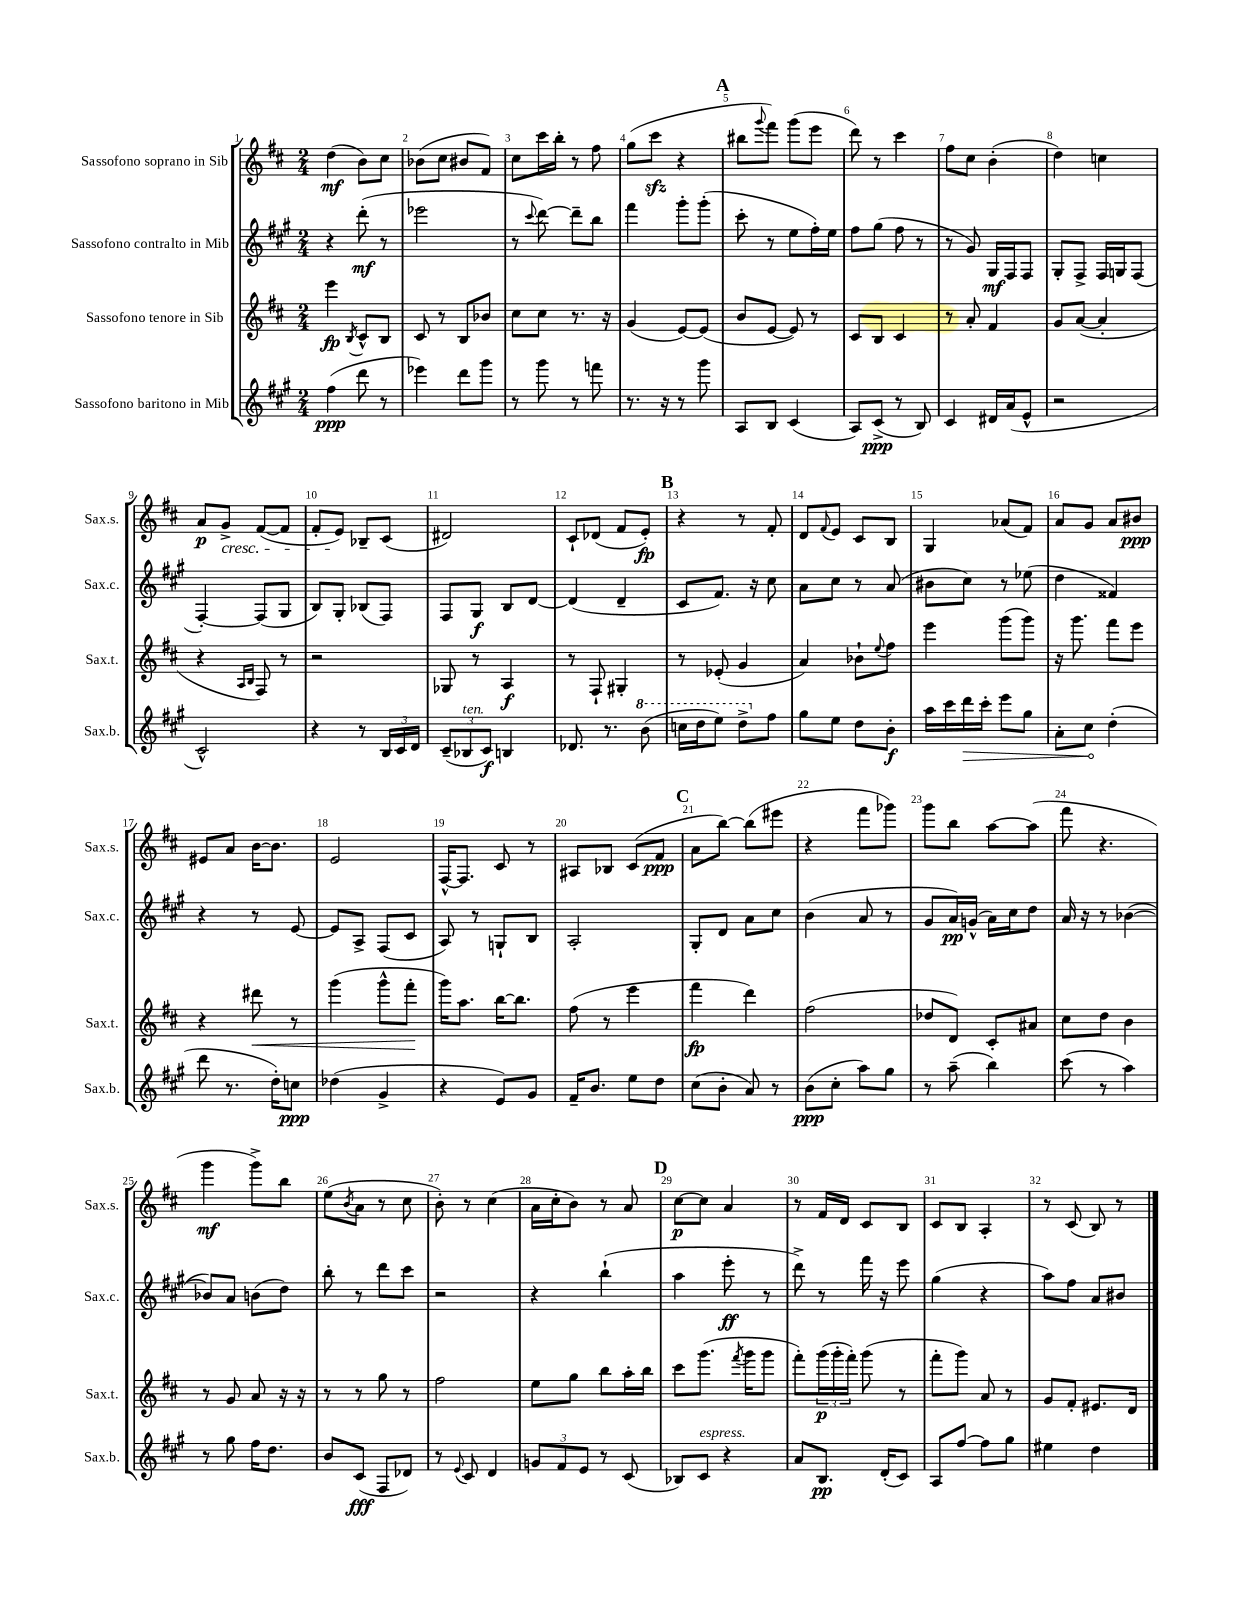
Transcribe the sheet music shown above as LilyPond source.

<<
\new StaffGroup <<
\new Staff = "s0" \with { instrumentName = "Sassofono soprano in Sib" shortInstrumentName = "Sax.s." } {
    \clef treble \key d \major \numericTimeSignature \time 2/4
    d''4\mf( b'8) cis''8 |
    bes'8( cis''8 bis'8 fis'8) |
    cis''8 cis'''16 b''16-. r8 fis''8 |
    g''8( cis'''8\sfz r4 |
    \mark \markup { \bold "A" } bis''8 \appoggiatura { g'''8 } fis'''8) g'''8( e'''8 |
    d'''8) r8 cis'''4 |
    fis''8 cis''8 b'4-.( |
    d''4) c''4 |
    a'8\p g'8->\cresc fis'8~( fis'8 |
    fis'8-. e'8\!) bes8-- cis'8( |
    dis'2) |
    cis'8-! des'8( fis'8 e'8-.\fp) |
    \mark \markup { \bold "B" } r4 r8 fis'8-. |
    d'8 \appoggiatura { fis'8 } e'8 cis'8 b8 |
    g4 aes'8( fis'8) |
    a'8 g'8 a'8 bis'8\ppp |
    eis'8 a'8 b'16~ b'8. |
    e'2 |
    fis16~-^ fis8. cis'8 r8 |
    ais8 bes8 cis'8( fis'8\ppp |
    \mark \markup { \bold "C" } a'8 b''8~) b''8( eis'''8 |
    r4 fis'''8 ges'''8) |
    g'''8 b''8 a''8~ a''8( |
    fis'''8 r4. |
    g'''4\mf g'''8->) b''8 |
    e''8( \acciaccatura { b'8 } a'8 r8 cis''8 |
    b'8-.) r8 cis''4( |
    a'16 cis''16-. b'8) r8 a'8 |
    \mark \markup { \bold "D" } cis''8~\p cis''8 a'4 |
    r8 fis'16 d'16 cis'8 b8 |
    cis'8 b8 a4-. |
    r8 cis'8( b8) r8 \bar "|." |
}
\new Staff = "s1" \with { instrumentName = "Sassofono contralto in Mib" shortInstrumentName = "Sax.c." } {
    \clef treble \key a \major \numericTimeSignature \time 2/4
    r4 d'''8-.\mf( r8 |
    ees'''2 |
    r8 \appoggiatura { cis'''8 } d'''8~) d'''8-- b''8 |
    fis'''4 gis'''8-. gis'''8-.( |
    \mark \markup { \bold "A" } cis'''8-. r8 e''8 fis''16-.) e''16 |
    fis''8 gis''8( fis''8 r8 |
    r8 gis'8) gis16\mf fis16 fis8 |
    gis8-. fis8-> fis16 g16 fis8( |
    fis4~-.) fis8( gis8 |
    b8) gis8-. bes8( fis8) |
    fis8 gis8\f b8 d'8~ |
    d'4( d'4-- |
    \mark \markup { \bold "B" } cis'8 fis'8.) r16 cis''8 |
    a'8 cis''8 r8 a'8( |
    bis'8 cis''8) r8 ees''8( |
    d''4 fisis'4) |
    r4 r8 e'8~ |
    e'8 a8-> fis8( cis'8 |
    a8) r8 g8-! b8 |
    a2-. |
    \mark \markup { \bold "C" } gis8-. d'8 a'8 cis''8 |
    b'4( a'8 r8 |
    gis'8 a'16\pp) g'16-^( a'16) cis''16 d''8 |
    a'16 r16 r8 bes'4~( |
    bes'8) a'8 b'8( d''8) |
    b''8-. r8 d'''8 cis'''8 |
    r2 |
    r4 b''4-!( |
    \mark \markup { \bold "D" } a''4 e'''8-.\ff r8 |
    d'''8->) r8 fis'''16 r16 e'''8 |
    gis''4( r4 |
    a''8) fis''8 a'8 bis'8 \bar "|." |
}
\new Staff = "s2" \with { instrumentName = "Sassofono tenore in Sib" shortInstrumentName = "Sax.t." } {
    \clef treble \key d \major \numericTimeSignature \time 2/4
    e'''4\fp \acciaccatura { b8 } cis'8-^ b8 |
    cis'8 r8 b8 bes'8 |
    cis''8 cis''8 r8. r16 |
    g'4( e'8~) e'8( |
    \mark \markup { \bold "A" } b'8 e'8~ e'8) r8 |
    cis'8 b8 cis'4 |
    r8 a'8-. fis'4 |
    g'8 a'8~( a'4-. |
    r4 \grace { a16 b16 } fis8) r8 |
    r2 |
    ges8 r8 a4\f |
    r8 fis8-! gis4-. |
    \mark \markup { \bold "B" } r8 ees'8-.( g'4 |
    a'4) bes'8-! \appoggiatura { e''8 } fis''8 |
    e'''4 g'''8( g'''8) |
    r16 g'''8. fis'''8 e'''8 |
    r4 dis'''8\< r8 |
    g'''4( g'''8-^ fis'''8-.\! |
    g'''16) a''8. b''16~ b''8. |
    fis''8( r8 e'''4 |
    \mark \markup { \bold "C" } fis'''4\fp d'''4) |
    fis''2( |
    des''8 d'8) cis'8-. ais'8 |
    cis''8 d''8 b'4 |
    r8 g'8 a'8 r16 r16 |
    r8 r8 g''8 r8 |
    fis''2 |
    e''8 g''8 b''8 a''16-. b''16 |
    \mark \markup { \bold "D" } cis'''8 g'''8.( \acciaccatura { fis'''8 } g'''16 g'''8 |
    fis'''8-.) \tuplet 3/2 { g'''16\p( g'''16-. fis'''16-.) } g'''8( r8 |
    fis'''8-. g'''8) a'8 r8 |
    g'8 fis'8-. eis'8. d'16 \bar "|." |
}
\new Staff = "s3" \with { instrumentName = "Sassofono baritono in Mib" shortInstrumentName = "Sax.b." } {
    \clef treble \key a \major \numericTimeSignature \time 2/4
    fis''4\ppp( d'''8 r8 |
    ees'''4) d'''8 gis'''8 |
    r8 gis'''8 r8 f'''8 |
    r8. r16 r8 gis'''8 |
    \mark \markup { \bold "A" } a8 b8 cis'4( |
    a8) cis'8->\ppp( r8 b8) |
    cis'4 dis'16 a'16( e'8-^ |
    r2 |
    cis'2-^) |
    r4 r8 \tuplet 3/2 { b16 cis'16 d'16 } |
    \tuplet 3/2 { cis'8--( bes8^\markup { \italic "ten." } cis'8\f) } b4 |
    des'8. r8. \ottava #1 b''8( |
    \mark \markup { \bold "B" } c'''16 d'''16 e'''8) d'''8-> \ottava #0 fis''8 |
    gis''8 e''8 d''8 b'8-.\f |
    a''16 cis'''16 \once \override Hairpin.circled-tip = ##t d'''16\> cis'''16-. e'''8 gis''8 |
    a'8-. cis''8\! d''4-.( |
    d'''8 r8. d''16-.) c''8\ppp |
    des''4( gis'4-> |
    r4 e'8) gis'8 |
    fis'16-- b'8. e''8 d''8 |
    \mark \markup { \bold "C" } cis''8( b'8-. a'8) r8 |
    b'8\ppp( cis''8-. a''8) gis''8 |
    r8 a''8--( b''4) |
    cis'''8( r8 a''4) |
    r8 gis''8 fis''16 d''8. |
    b'8 cis'8\fff( fis8 des'8) |
    r8 \appoggiatura { e'8 } cis'8 d'4 |
    \tuplet 3/2 { g'8 fis'8 e'8 } r8 cis'8( |
    \mark \markup { \bold "D" } bes8) cis'8^\markup { \italic "espress." } r4 |
    a'8 b8.\pp d'16-.( cis'8) |
    a8 fis''8~ fis''8 gis''8 |
    eis''4 d''4 \bar "|." |
}
>>
>>
\layout { \context { \Score \override BarNumber.break-visibility = ##(#f #t #t) barNumberVisibility = #all-bar-numbers-visible } }
